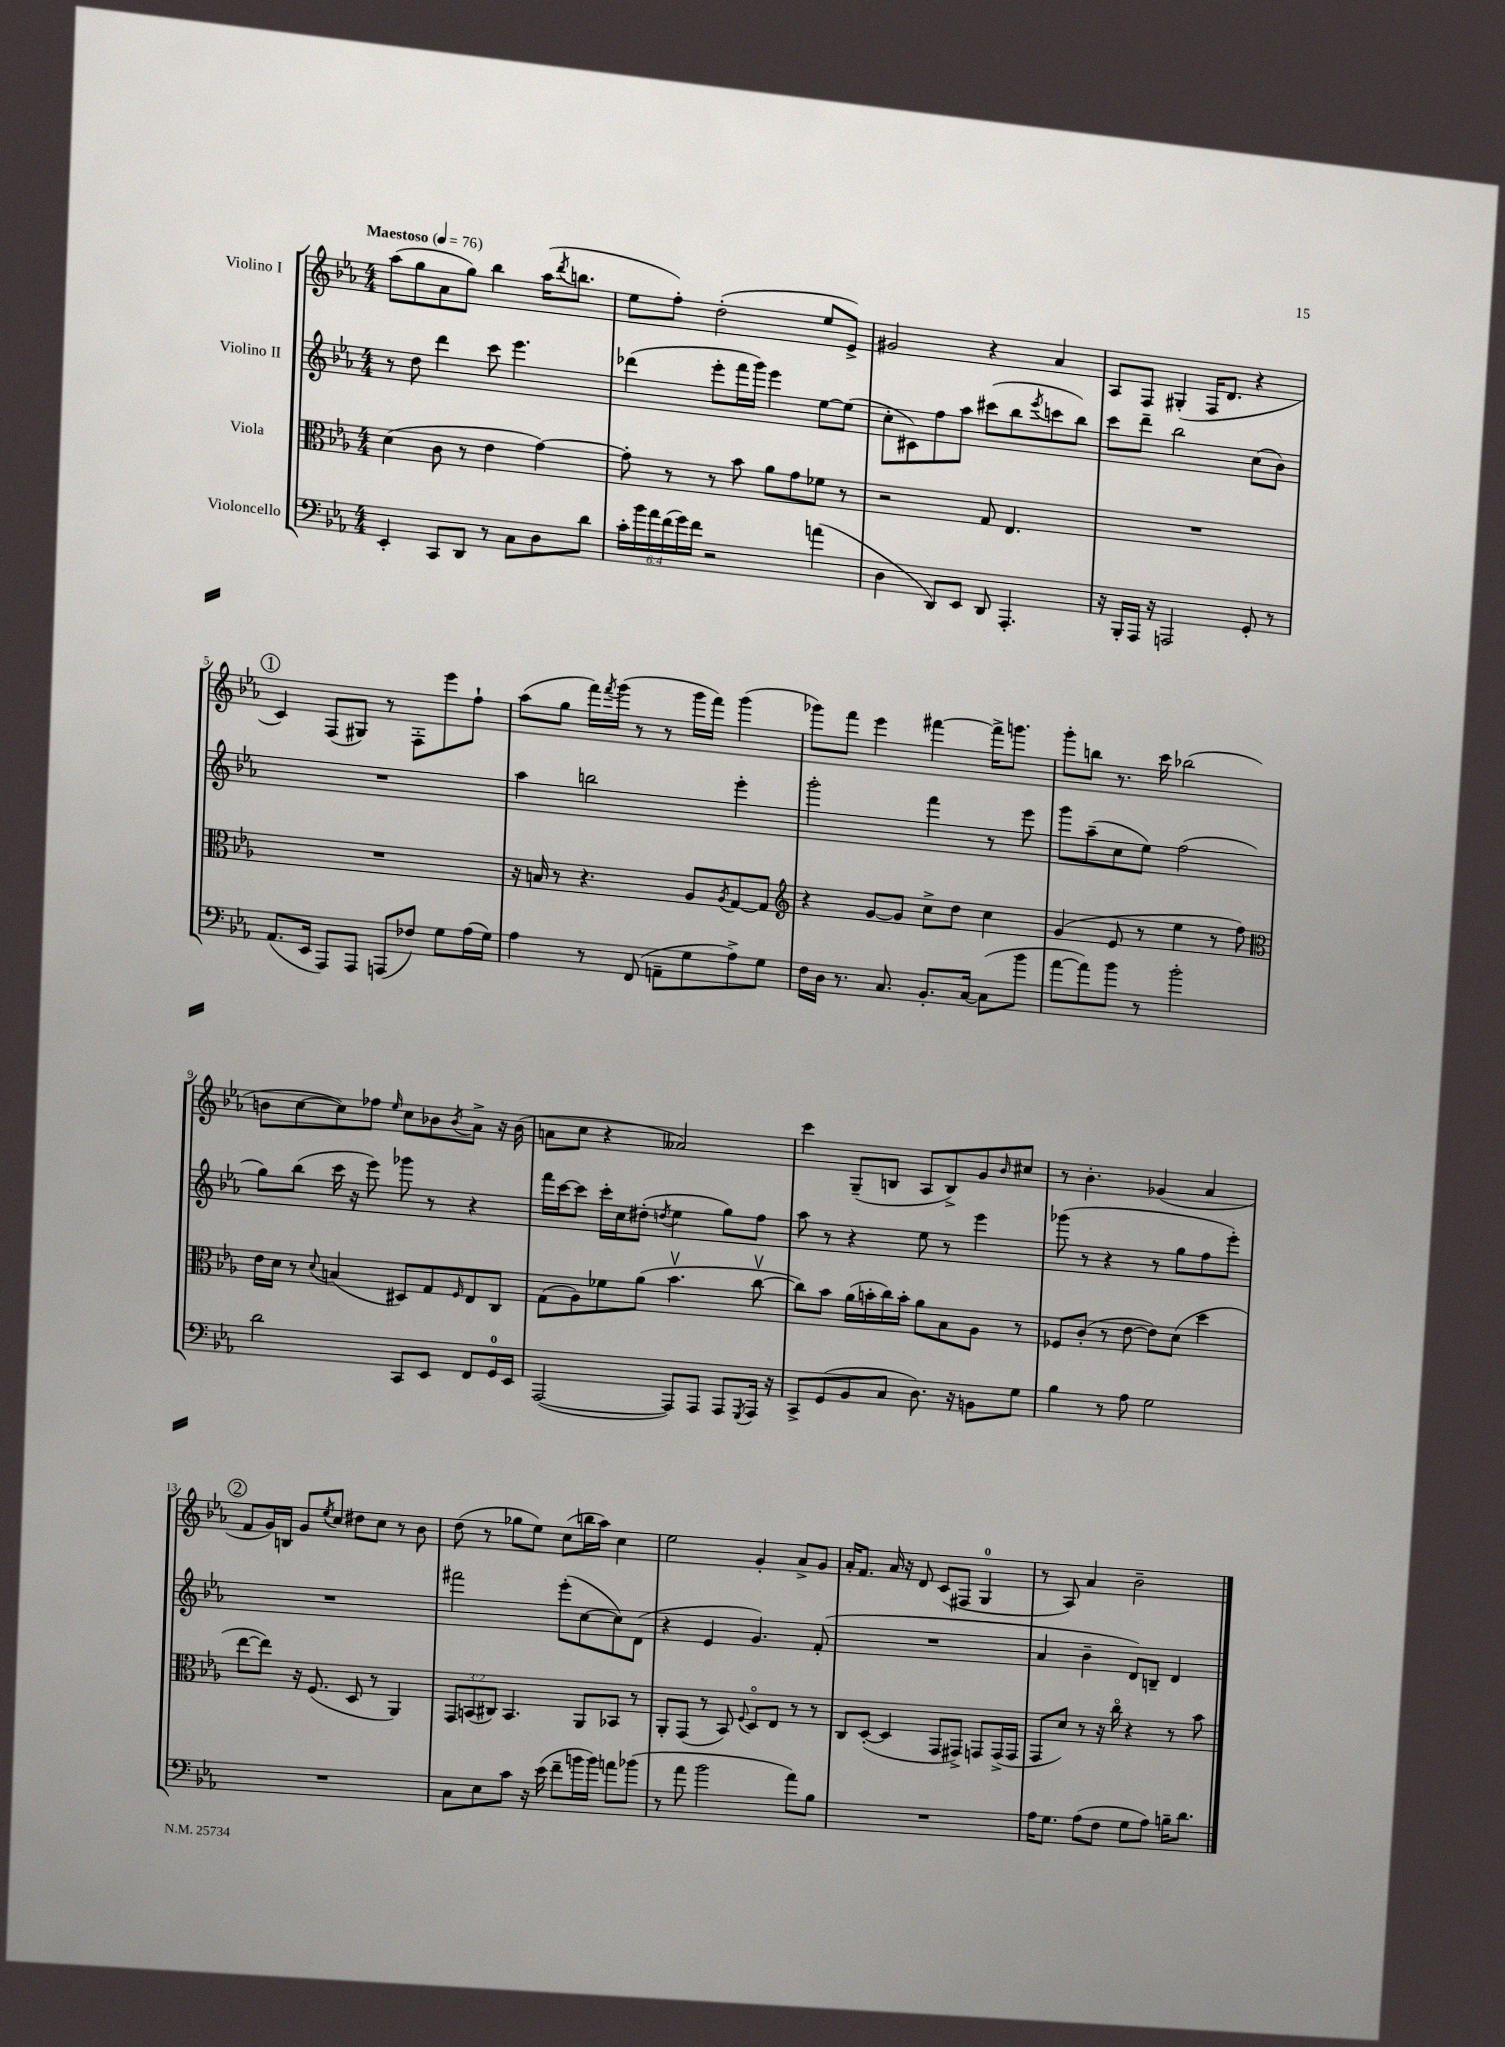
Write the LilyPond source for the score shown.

<<
\new StaffGroup <<
\new Staff = "s0" \with { instrumentName = "Violino I" } {
    \clef treble \key ees \major \numericTimeSignature \time 4/4 \tempo "Maestoso" 4 = 76
    aes''8( g''8 aes'8 g''8) bes''4 aes''16( \acciaccatura { d'''8 } b''8. |
    ees''8 f''8-.) d''2-.( ees''8 ees'8->) |
    gis'2 r4 aes'4 |
    aes8 f8 gis4-.( f16 d'8. r4 |
    \mark \markup { \circle "1" } c'4) f8( gis8) r8 f8-. ees'''8 f''8-! |
    aes''8( g''8 f'''16) \acciaccatura { f'''8 } g'''16( r8 r8 g'''16 f'''16) g'''4( |
    ges'''8) f'''8 ees'''4 fis'''4~ fis'''16-> g'''8. |
    g'''8-. b''8 r8. c'''16 bes''2( |
    b'8 c''8~ c''8) fes''8 \grace { ees''16 } c''8 bes'8 \acciaccatura { bes'8 } aes'8-> r16 bes'16( |
    a'8 c''8 r4 aeses'2) |
    c'''4 g8--( b8 aes8 b8->) g'8 \grace { bes'16 } cis''8 |
    r8 bes'4.-. ges'4( aes'4 |
    \mark \markup { \circle "2" } f'8 g'16) b16 g'8 \acciaccatura { ees''8 } c''8 dis''8 c''8 r8 bes'8 |
    d''8( r8 ges''8 ees''8) c''8( b''16 aes''16) c''4 |
    ees''2 g'4-. aes'8-> g'8 |
    aes'16-. f'8. aes'16 r16 d'8 c'8( fis8 g4-0 |
    r8 aes8) aes'4 bes'2-- \bar "|." |
}
\new Staff = "s1" \with { instrumentName = "Violino II" } {
    \clef treble \key ees \major \numericTimeSignature \time 4/4
    r8 d''8 d'''4 c'''8 ees'''4. |
    des'''4( ees'''8-. f'''16 g'''16) ees'''4 ees''8~ ees''8( |
    c''8-. cis'8) f''8 aes''8 cis'''8( bes''8 \acciaccatura { ees'''8 } c'''8 bes''8) |
    c'''8 d'''8-- bes''2 c''8( bes'8) |
    \mark \markup { \circle "1" } R1 |
    aes''4 b''2 ees'''4-. |
    g'''2-. f'''4 r8 ees'''8 |
    g'''8 aes''8--( c''8 ees''8) f''2( |
    g''8) bes''8( c'''16 r16 ees'''8) ges'''8 r8 r4 |
    f'''16 c'''16~ c'''8 c'''16-. c''16 dis''8-.( \acciaccatura { d''8 } ees''4 g''8) f''8 |
    aes''8 r8 r4 ees''8 r8 ees'''4 |
    ges'''8( r8 r4 r8 g''8 f''8 ees'''8-.) |
    \mark \markup { \circle "2" } R1 |
    fis'''2 ees'''8-.( c''8~ c''8) d'8( |
    r4 ees'4 g'4.) f'8-.( |
    R1 |
    aes'4 bes'4-- d'8) b8-- d'4 \bar "|." |
}
\new Staff = "s2" \with { instrumentName = "Viola" } {
    \clef alto \key ees \major \numericTimeSignature \time 4/4 \override Staff.TupletNumber.text = #tuplet-number::calc-fraction-text
    d'4( c'8 r8 ees'4 g'4~) |
    g'8-. r8 r8 bes'8 aes'8 g'8 fes'8 r8 |
    r2 g8 ees4. |
    R1 |
    \mark \markup { \circle "1" } R1 |
    r16 b16 r8 r4. aes8 \acciaccatura { aes8 } g8~ g8 |
    \clef treble r4 g'8~ g'8 c''8-> d''8 c''4 |
    g'4( ees'8 r8 ees''4 r8 f''8) |
    \clef alto ees'16 d'16 r8 \appoggiatura { d'8 } b4( dis8) g8 \grace { f16 } ees8 c8 |
    g8( aes8) fes'8 aes'8( bes'4.\upbow c''8~\upbow |
    c''8) bes'8 aes'16( b'16-. c''16) b'16-. aes'8 bes8 aes8 r8 |
    fes8 c'8-.( r8 ees'8~ ees'8) d'8( d''4 |
    \mark \markup { \circle "2" } ees''8~ ees''8) r16 f8.( d8 r8 aes,4) |
    \tuplet 3/2 { g,8 b,8( cis8) } b,4. aes,8 bes,8 r8 |
    aes,8-. g,8( r8 bes,8) \appoggiatura { f8 } d8\flageolet ees8 r8 r8 |
    c8 d8~-.( d4 g,8 gis,8->) g,8 g,16->( g,16 |
    g,8 d'8) r8 r16 c''16\flageolet r4 r8 bes'8 \bar "|." |
}
\new Staff = "s3" \with { instrumentName = "Violoncello" } {
    \clef bass \key ees \major \numericTimeSignature \time 4/4 \override Staff.TupletNumber.text = #tuplet-number::calc-fraction-text
    ees,4-. c,8 d,8 r8 c8 d8 d'8 |
    \tuplet 6/4 { c'16-. bes'16 aes'16 f'16( g'16) f'16 } r2 a'4( |
    d4 d,8) ees,8 d,8 aes,,4.-. |
    r16 bes,,16-. aes,,16 r16 a,,2 g,8-. r8 |
    \mark \markup { \circle "1" } aes,8.( ees,16 aes,,8) aes,,8 a,,8( fes8) g8 aes16( g16) |
    aes4 r8 f,8( a,8-- g8 aes8->) g8 |
    f16 d16 r8. c8. bes,8.-. c16~ c8( bes'8 |
    aes'8~ aes'8) bes'8 r8 bes'2-. |
    d'2 c,8 ees,8 f,8 g,16-0 ees,16 |
    aes,,2~( aes,,8) aes,,8 aes,,8 \acciaccatura { g,,8 } aes,,16 r16 |
    c,8-> g,8( bes,8 c8 d8.) r16 b,8 g8 |
    bes4 r8 aes8 g2 |
    \mark \markup { \circle "2" } R1 |
    c8 ees8 c'8 r16 ees'16( f'8-- b'16 b'16) a'8 bes'8( |
    r8 aes'8 bes'2 aes'8) bes8 |
    R1 |
    aes16 g8. aes8( f8 g8 aes8) b16-- d'8. \bar "|." |
}
>>
>>
